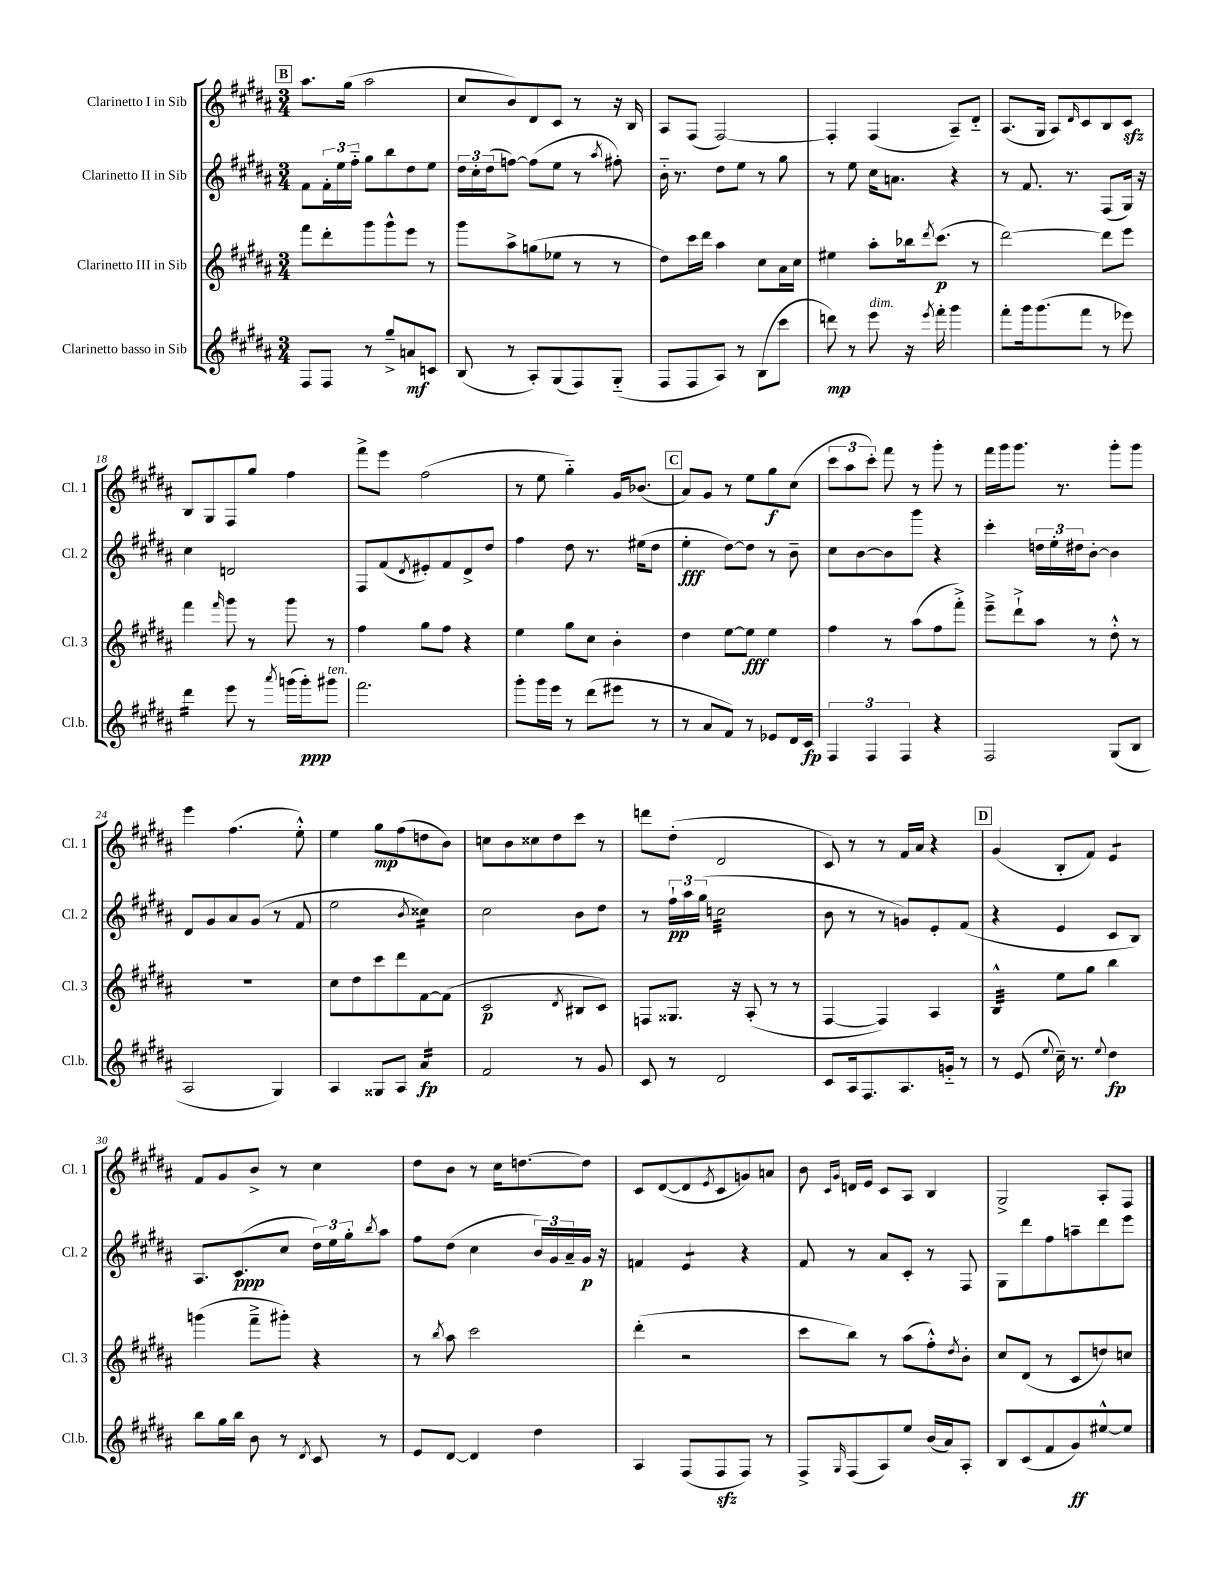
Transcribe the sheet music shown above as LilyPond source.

<<
\new StaffGroup <<
\new Staff = "s0" \with { instrumentName = "Clarinetto I in Sib" shortInstrumentName = "Cl. 1" } {
    \clef treble \key b \major \numericTimeSignature \time 3/4
    \mark \markup { \box "B" } ais''8. gis''16( ais''2 |
    cis''8 b'8) dis'8 cis'8 r8 r16 b16 |
    ais8 fis8( fis2~) |
    fis4-. fis4( ais8--) dis'8-_ |
    ais8.( gis16 ais8) \grace { dis'16 } cis'8 b8 cis'8\sfz |
    b8 gis8 fis8 gis''8 fis''4 |
    fis'''8-> e'''8 fis''2( |
    r8 e''8 gis''4-_) gis'16 bes'8.( |
    \mark \markup { \box "C" } ais'8) gis'8 r8 e''8 gis''8\f cis''8( |
    \tuplet 3/2 { cis'''8 ais''8 cis'''8-.) } fis'''8 r8 gis'''8-. r8 |
    fis'''16 gis'''16 gis'''8. r8. gis'''8-. gis'''8 |
    e'''4 fis''4.( e''8-.-^) |
    e''4 gis''8\mp fis''8( d''8 b'8) |
    c''8 b'8 cisis''8 dis''8 cis'''8 r8 |
    d'''8 dis''8-.( dis'2 |
    cis'8) r8 r8 fis'16 ais'16 r4 |
    \mark \markup { \box "D" } gis'4( b8-. fis'8) e'4:8 |
    fis'8 gis'8 b'8-> r8 cis''4 |
    dis''8 b'8 r8 cis''16 d''8.~ d''8 |
    cis'8 dis'8~( dis'8 \acciaccatura { e'8 } cis'8 g'8) a'8 |
    b'8 \grace { cis'16 gis'16 } d'16 e'16 cis'8 ais8 b4 |
    gis2-> ais8-. fis8 \bar "|." |
}
\new Staff = "s1" \with { instrumentName = "Clarinetto II in Sib" shortInstrumentName = "Cl. 2" } {
    \clef treble \key b \major \numericTimeSignature \time 3/4
    \mark \markup { \box "B" } fis'8 \tuplet 3/2 { fis'16-. e''16 fis''16-_ } gis''8 b''8 dis''8 e''8 |
    \tuplet 3/2 { dis''16 cis''16-. dis''16( } f''8~) f''8( e''8 r8 \acciaccatura { ais''8 } fis''8-.) |
    b'16-_ r8. dis''8 e''8 r8 gis''8 |
    r8 e''8 cis''16 a'8. r4 |
    r8 fis'8. r8. fis8( gis16) r16 |
    cis''4 d'2 |
    fis8 fis'8( \acciaccatura { dis'8 } eis'8-.) fis'8 dis'8-> dis''8 |
    fis''4 dis''8 r8. eis''16( dis''8 |
    \mark \markup { \box "C" } e''4-.\fff dis''8~) dis''8 r8 b'8-- |
    cis''8 b'8~ b'8 gis'''8 r4 |
    cis'''4-. \tuplet 3/2 { d''16 e''16-. dis''16 } b'8~-. b'4 |
    dis'8 gis'8 ais'8 gis'8( r8 fis'8 |
    e''2 \acciaccatura { b'8 } cisis''4:16) |
    cis''2 b'8 dis''8 |
    r8 \tuplet 3/2 { fis''16-!\pp ais''16 gis''16( } c''2:32 |
    b'8 r8 r8 g'8) e'8-. fis'8( |
    \mark \markup { \box "D" } r4 e'4 cis'8 b8) |
    ais8. cis'8.\ppp( cis''8 \tuplet 3/2 { dis''16) e''16 gis''16-. } \acciaccatura { b''8 } ais''8 |
    fis''8 dis''8( cis''4 \tuplet 3/2 { b'16) gis'16 ais'16-- } gis'16\p r16 |
    f'4 e'4:8 r4 |
    fis'8 r8 ais'8 cis'8-. r8 fis8 |
    gis8 dis'''8 fis''8 a''8-- dis'''8 e'''8 \bar "|." |
}
\new Staff = "s2" \with { instrumentName = "Clarinetto III in Sib" shortInstrumentName = "Cl. 3" } {
    \clef treble \key b \major \numericTimeSignature \time 3/4
    \mark \markup { \box "B" } fis'''8 dis'''8-. gis'''8 gis'''8-^ e'''8 r8 |
    gis'''8 ais''8-> g''8( ees''8 r8 r8 |
    dis''8) cis'''16 dis'''16 ais''4 cis''8 ais'16 cis''16 |
    eis''4 ais''8-. bes''16 \acciaccatura { dis'''8 } cis'''8.\p( r8 |
    dis'''2~) dis'''8 e'''8 |
    fis'''4 \grace { fis'''16 } gis'''8 r8 gis'''8 r8 |
    fis''4 gis''8 fis''8 r4 |
    e''4 gis''8 cis''8 b'4-. |
    \mark \markup { \box "C" } dis''4 e''8~ e''8\fff e''4 |
    fis''4 r8 ais''8( fis''8 fis'''8-.->) |
    e'''8---> dis'''8-!-> ais''8 r8 dis''8-.-^ r8 |
    R2. |
    cis''8 dis''8 cis'''8 dis'''8 fis'8~ fis'8( |
    cis'2\p \acciaccatura { dis'8 } bis8 cis'8) |
    f8 gisis8. r16 ais8-.( r8 r8 |
    fis4~ fis4) ais4 |
    \mark \markup { \box "D" } b4:32-^ e''8 gis''8 b''4 |
    g'''4( fis'''8---> gis'''8-.) r4 |
    r8 \acciaccatura { b''8 } ais''8 cis'''2 |
    dis'''4-.( r2 |
    cis'''8 b''8) r8 ais''8( fis''8-.-^) \acciaccatura { dis''8 } b'8-. |
    cis''8 dis'8( r8 cis'8 d''8) c''8 \bar "|." |
}
\new Staff = "s3" \with { instrumentName = "Clarinetto basso in Sib" shortInstrumentName = "Cl.b." } {
    \clef treble \key b \major \numericTimeSignature \time 3/4
    \mark \markup { \box "B" } fis8 fis8 r8 gis''8---> a'8\mf c'8 |
    b8( r8 ais8-.) gis8( fis8) gis8-_( |
    fis8 fis8 ais8) r8 b8( cis'''8 |
    d'''8\mp) r8 e'''8^\markup { \italic "dim." } r16 \acciaccatura { e'''8 } fis'''16-. gis'''4 |
    fis'''8-. gis'''16 gis'''8.( fis'''8 r8 ees'''8) |
    dis'''4:16 e'''8 r8 \acciaccatura { ais'''8 } g'''16( g'''16-.\ppp) gis'''8^\markup { \italic "ten." } |
    fis'''2. |
    gis'''8-. gis'''16 e'''16 r8 dis'''8( eis'''8 r8 |
    \mark \markup { \box "C" } r8 ais'8 fis'8) r8 ees'8 dis'16 cis'16\fp |
    \tuplet 3/2 { fis4 fis4 fis4 } r4 |
    fis2 gis8( b8 |
    ais2 gis4) |
    ais4 gisis8 ais8 ais'4:16\fp |
    fis'2 r8 gis'8 |
    cis'8 r8 dis'2 |
    cis'8 ais16 fis8. ais8. g'16-_ r8 |
    \mark \markup { \box "D" } r8 e'8( \appoggiatura { e''8 } cis''16--) r8. \appoggiatura { e''8 } dis''4\fp |
    b''8 gis''16 b''16 b'8 r8 \acciaccatura { dis'8 } cis'8 r8 |
    e'8 dis'8~ dis'4 dis''4 |
    ais4 fis8( fis8\sfz fis8) r8 |
    fis8-> \grace { gis16 } fis8( ais8) e''8 b'16( ais'16) ais8-. |
    b8 cis'8( fis'8 gis'8\ff) eis''8~-^ eis''8 \bar "|." |
}
>>
>>
\layout { \context { \Score currentBarNumber = #13 } }
